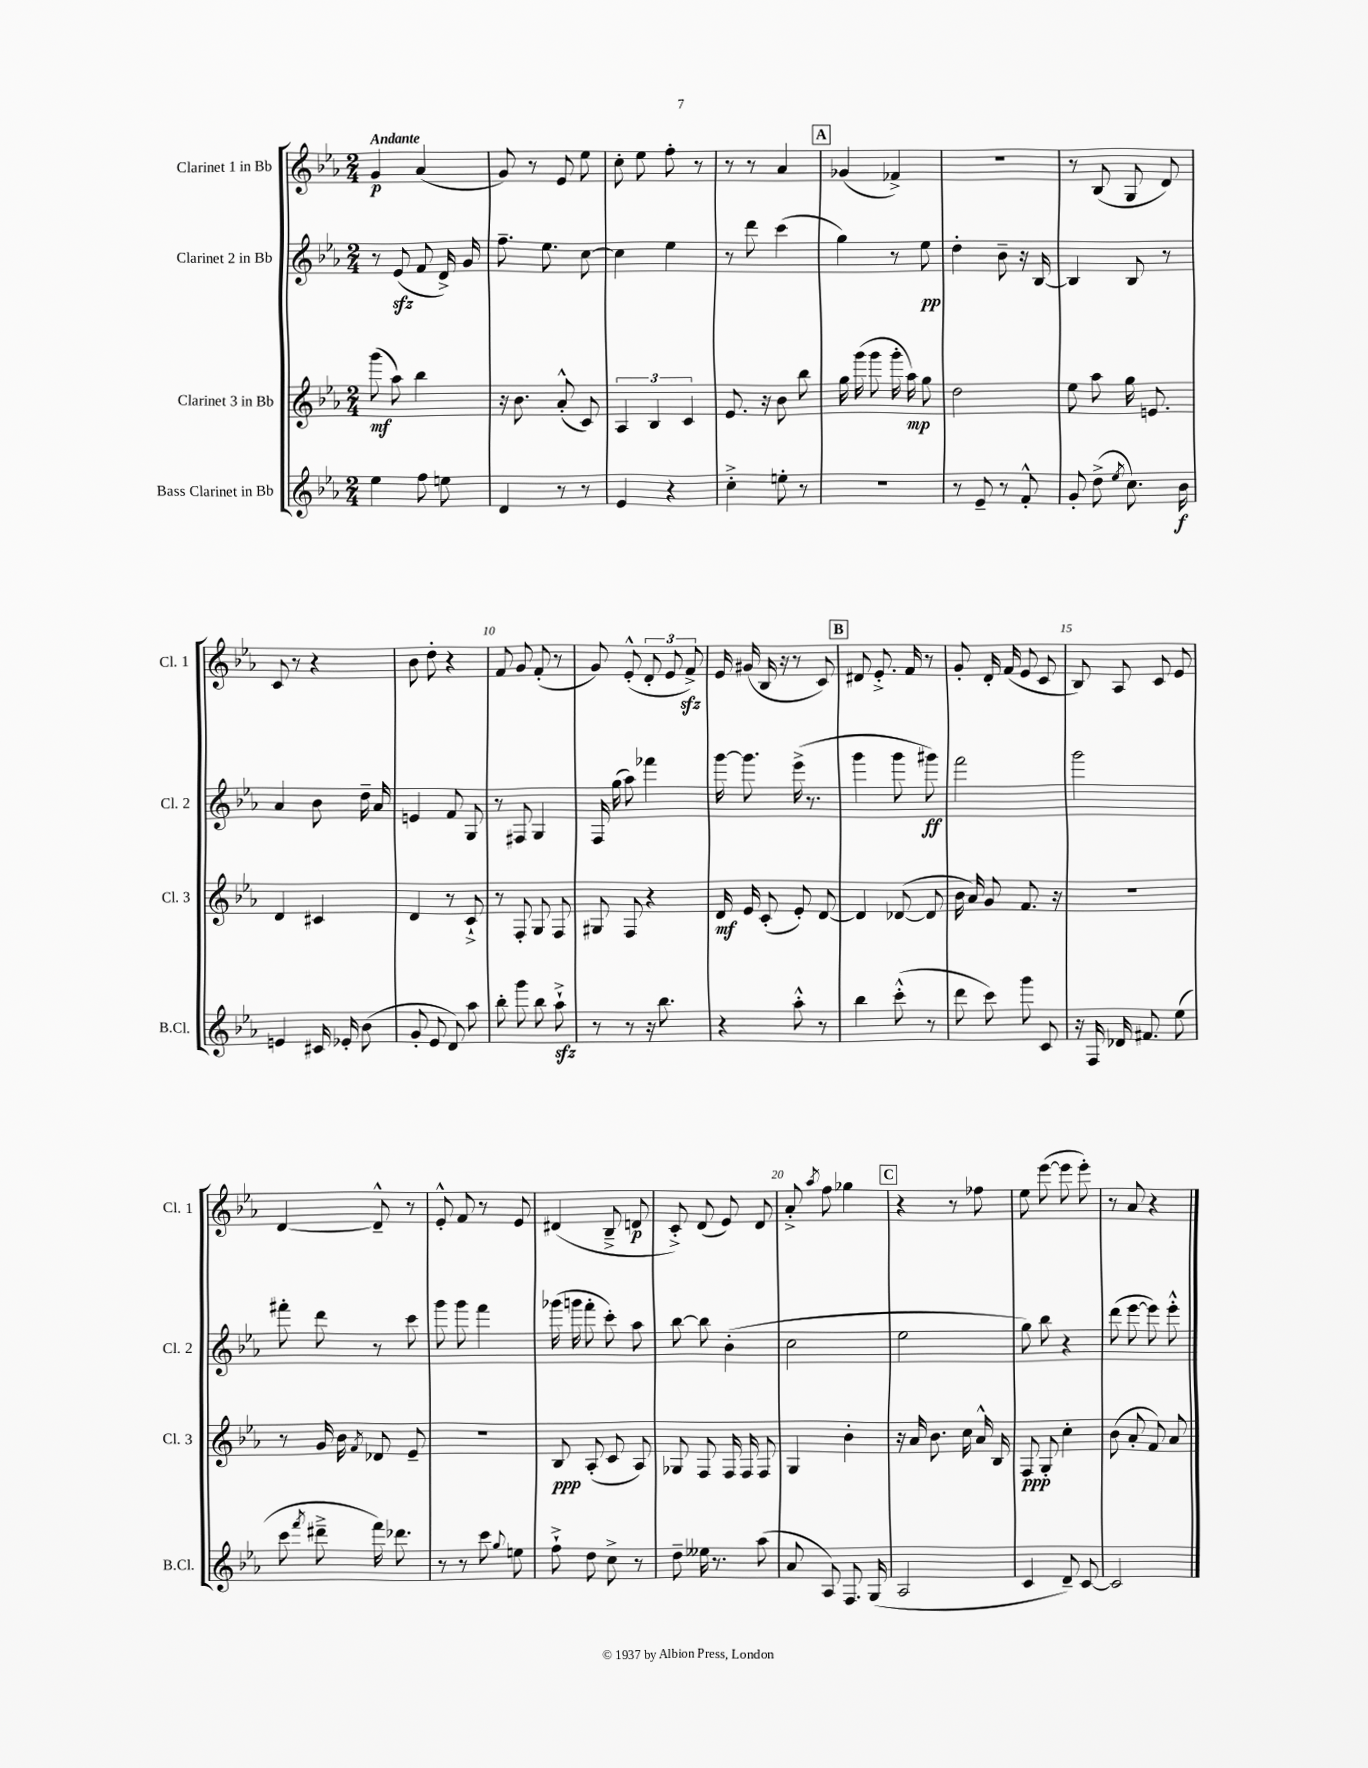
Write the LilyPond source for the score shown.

<<
\new StaffGroup <<
\new Staff = "s0" \with { instrumentName = "Clarinet 1 in Bb" shortInstrumentName = "Cl. 1" } {
    \clef treble \key ees \major \numericTimeSignature \time 2/4 \tempo "Andante"
    \autoBeamOff g'4\p aes'4( |
    g'8) r8 ees'8 ees''8 |
    c''8-. ees''8 f''8-. r8 |
    r8 r8 aes'4 |
    \mark \markup { \box "A" } ges'4( fes'4->) |
    r2 |
    r8 bes8( g8 d'8) |
    c'8 r8 r4 |
    bes'8 d''8-. r4 |
    f'8 g'8 f'8-.( r8 |
    g'8) ees'8-.-^( \tuplet 3/2 { d'8-. ees'8 f'8->\sfz) } |
    ees'16 gis'16( bes16 r16 r8 c'8) |
    \mark \markup { \box "B" } dis'8 ees'8.-.-> f'16 r8 |
    g'8-. d'16-. f'16( ees'8 c'8 |
    bes8) aes8 c'8 ees'8 |
    d'4~ d'8---^ r8 |
    ees'8-.-^ f'8 r8 ees'8 |
    dis'4( bes8---> d'8\p |
    c'8-.->) d'8( ees'8) d'8 |
    aes'8-.-> \acciaccatura { aes''8 } f''8 ges''4 |
    \mark \markup { \box "C" } r4 r8 fes''8 |
    ees''8 ees'''8~( ees'''8 ees'''8-.) |
    r8 aes'8 r4 \bar "|." |
}
\new Staff = "s1" \with { instrumentName = "Clarinet 2 in Bb" shortInstrumentName = "Cl. 2" } {
    \clef treble \key ees \major \numericTimeSignature \time 2/4
    \autoBeamOff r8 ees'8\sfz( f'8 d'16->) g'16 |
    f''8.-- ees''8. c''8~ |
    c''4 ees''4 |
    r8 d'''8 c'''4( |
    \mark \markup { \box "A" } g''4) r8 ees''8\pp |
    d''4-. bes'8-- r16 bes16~ |
    bes4 bes8 r8 |
    aes'4 bes'8 d''16-- aes'16 |
    e'4 f'8 g8 |
    r8 fis8 g4 |
    f16 g''16( aes''8) fes'''4 |
    g'''16~ g'''8. ees'''16->( r8. |
    \mark \markup { \box "B" } g'''4 g'''8 gis'''8\ff) |
    f'''2 |
    g'''2 |
    fis'''8-. d'''8 r8 c'''8 |
    g'''8 g'''8 f'''4 |
    ges'''16( g'''16 f'''8-. c'''8-.) aes''8 |
    bes''8~ bes''8 bes'4-.( |
    c''2 |
    \mark \markup { \box "C" } ees''2 |
    g''8) bes''8 r4 |
    d'''8( ees'''8~ ees'''8) ees'''8-.-^ \bar "|." |
}
\new Staff = "s2" \with { instrumentName = "Clarinet 3 in Bb" shortInstrumentName = "Cl. 3" } {
    \clef treble \key ees \major \numericTimeSignature \time 2/4
    \autoBeamOff g'''8\mf( aes''8) bes''4 |
    r16 bes'8. aes'8-.-^( c'8) |
    \tuplet 3/2 { aes4 bes4 c'4 } |
    ees'8. r16 bes'8 bes''8 |
    \mark \markup { \box "A" } g''16 g'''16( g'''8 g'''16-. aes''16\mp) g''8 |
    d''2 |
    ees''8 aes''8 g''16 e'8. |
    d'4 cis'4 |
    d'4 r8 c'8-!-> |
    r8 f8-. g8 f8 |
    gis8 f8 r4 |
    d'16\mf ees'16 c'8-.( ees'8-.) d'8~ |
    \mark \markup { \box "B" } d'4 des'8~( des'8 |
    bes'16 aes'16) g'8 f'8. r16 |
    R2 |
    r8 g'16 bes'16 \acciaccatura { f'8 } des'8 ees'8-- |
    R2 |
    bes8\ppp aes8-.( c'8 aes8) |
    ges8 f8 f16 f16 f8 |
    g4 bes'4-. |
    \mark \markup { \box "C" } r16 aes'16 bes'8. c''16 aes'16-^ bes16 |
    f8\ppp g8-. c''4-. |
    bes'8( aes'8-. f'8) aes'8 \bar "|." |
}
\new Staff = "s3" \with { instrumentName = "Bass Clarinet in Bb" shortInstrumentName = "B.Cl." } {
    \clef treble \key ees \major \numericTimeSignature \time 2/4
    \autoBeamOff ees''4 f''8 e''8 |
    d'4 r8 r8 |
    ees'4 r4 |
    c''4-.-> e''8-. r8 |
    \mark \markup { \box "A" } R2 |
    r8 ees'8-- r8 f'8-.-^ |
    g'8-. d''8->( \acciaccatura { ees''8 } c''8.) bes'16\f |
    e'4 cis'16 ees'16-. bes'8( |
    g'8-. ees'8 d'8) aes''8 |
    bes''8-. g'''8 bes''8 aes''8-!->\sfz |
    r8 r8 r16 bes''8. |
    r4 aes''8-.-^ r8 |
    \mark \markup { \box "B" } bes''4 c'''8-.-^( r8 |
    d'''8 c'''8) g'''8 c'8 |
    r16 f16 des'16 fis'8. ees''8( |
    c'''8 \acciaccatura { f'''8 } dis'''8---> f'''16) des'''8. |
    r8 r8 c'''8 \appoggiatura { g''8 } e''8 |
    f''8-!-> d''8 c''8-> r8 |
    d''8-- eeses''16 r8. aes''8( |
    aes'8 aes8) f8. g16( |
    \mark \markup { \box "C" } aes2 |
    c'4 d'8--) c'8~ |
    c'2 \bar "|." |
}
>>
>>
\layout { \context { \Score \override BarNumber.break-visibility = ##(#f #t #t) barNumberVisibility = #(every-nth-bar-number-visible 5) } }
